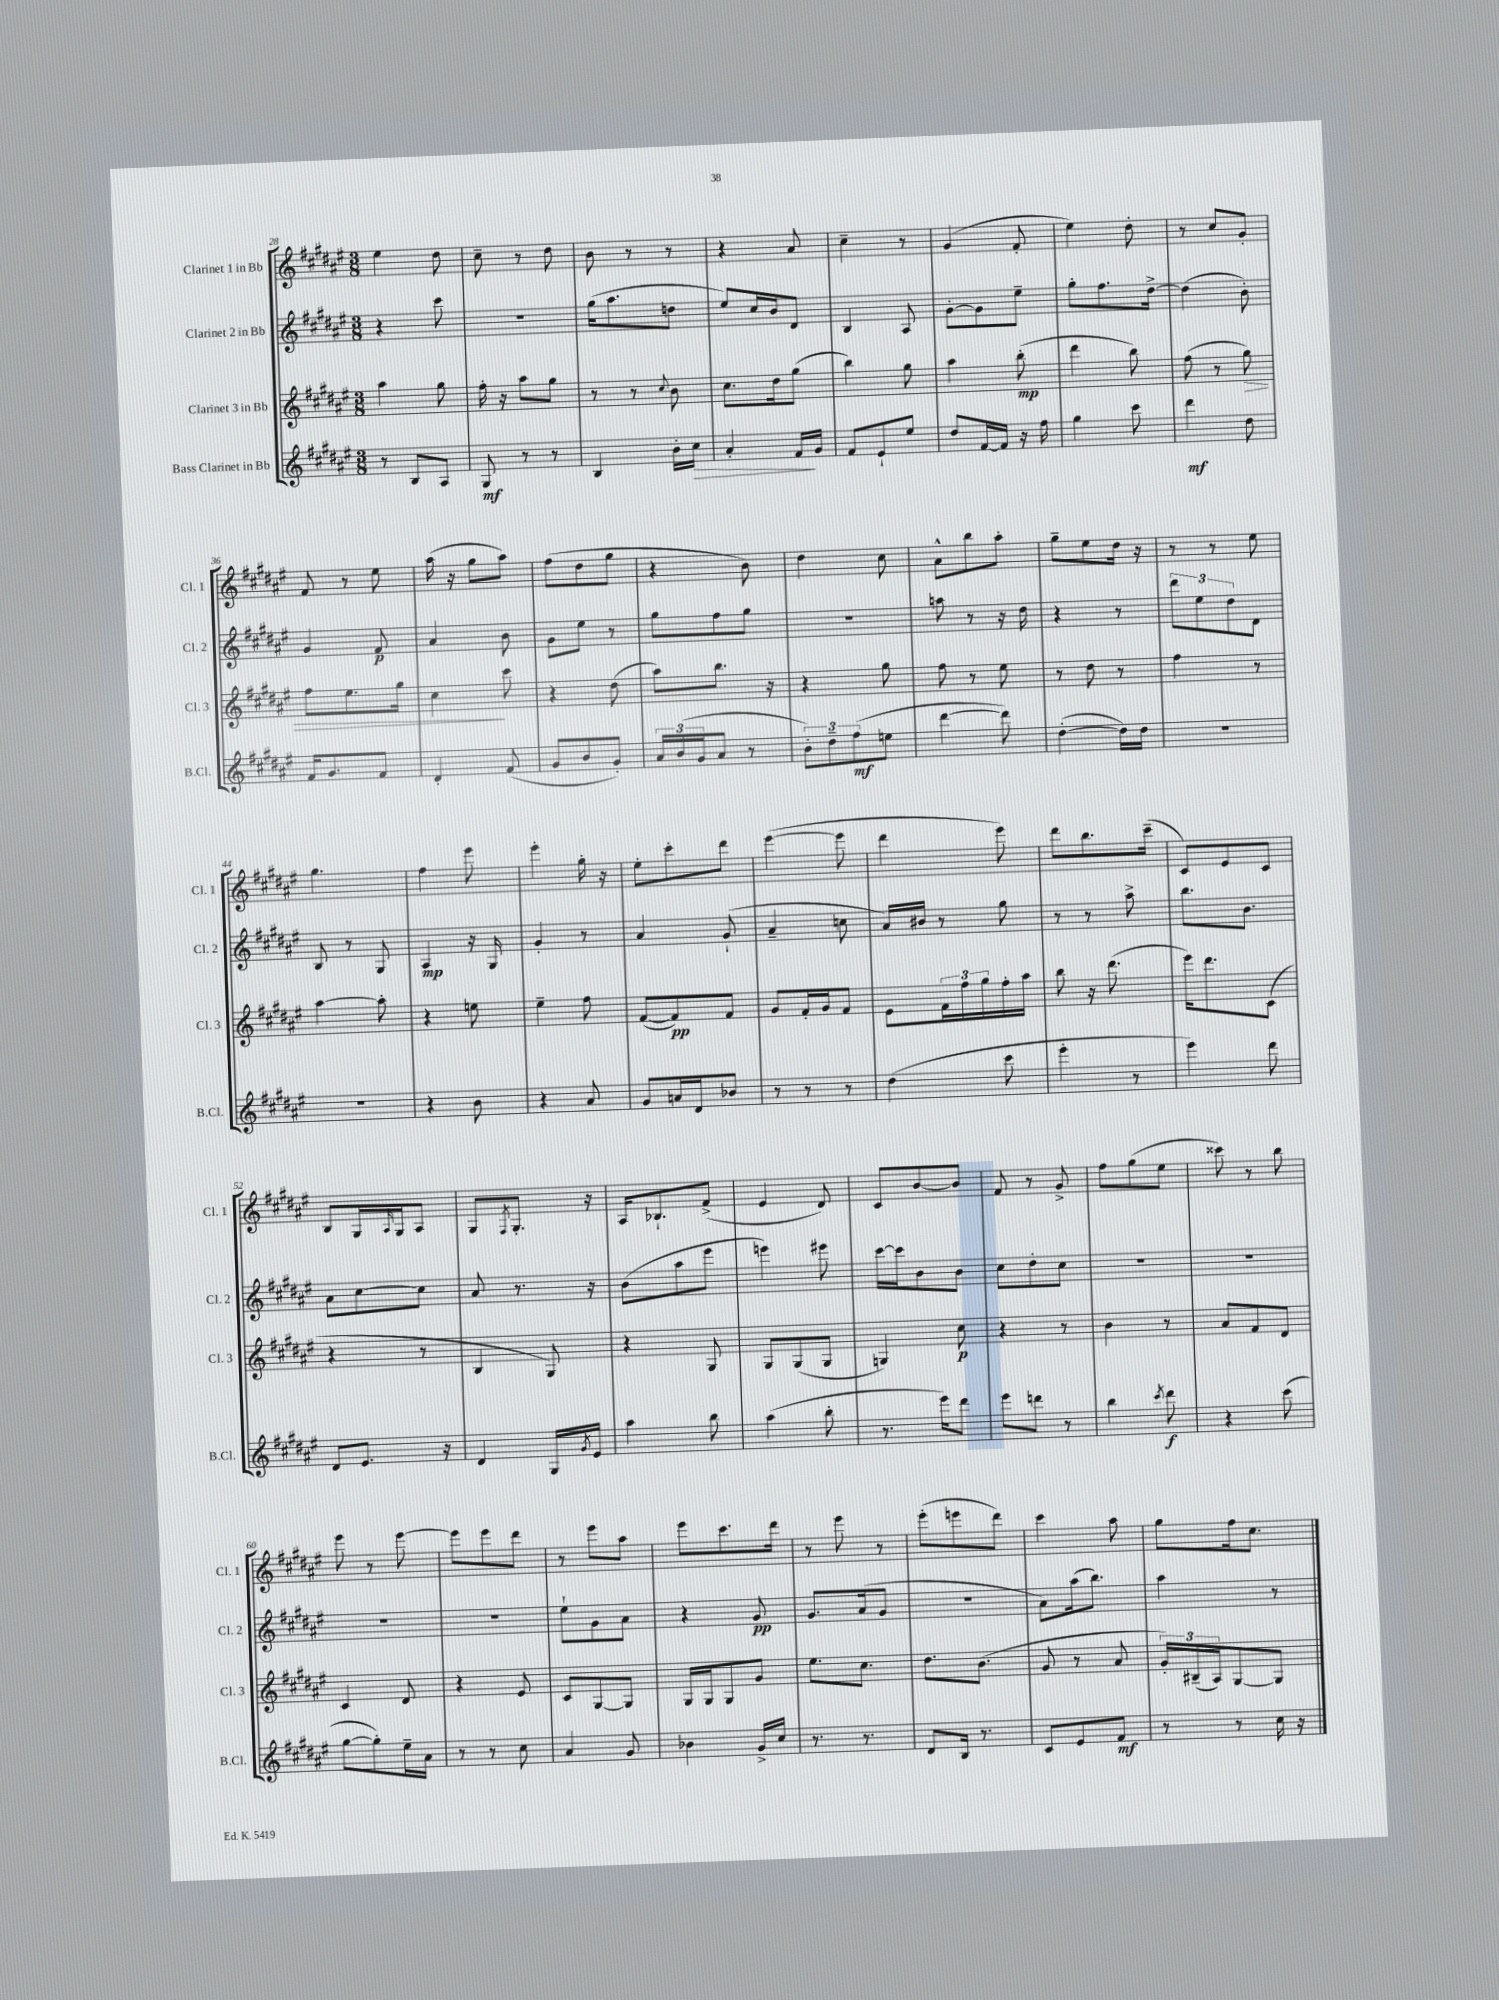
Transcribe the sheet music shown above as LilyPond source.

<<
\new StaffGroup <<
\new Staff = "s0" \with { instrumentName = "Clarinet 1 in Bb" shortInstrumentName = "Cl. 1" } {
    \clef treble \key fis \major \numericTimeSignature \time 3/8
    eis''4 dis''8 |
    cis''8-- r8 dis''8 |
    b'8 r8 r8 |
    r4 ais'8 |
    cis''4-- r8 |
    gis'4( fis'8-. |
    eis''4) dis''8-. |
    r8 cis''8 gis'8-. |
    fis'8 r8 eis''8 |
    ais''16( r16 gis''8 ais''8) |
    fis''8( dis''8 gis''8 |
    r4 b'8) |
    dis''4 cis''8 |
    ais'8-^ b''8 ais''8-. |
    gis''8-- eis''8 dis''16 r16 |
    r8 r8 eis''8 |
    gis''4. |
    fis''4 eis'''8 |
    eis'''4-. gis''16-. r16 |
    eis''8-. cis'''8-. dis'''8 |
    eis'''4~( eis'''8 |
    dis'''4 eis'''8) |
    dis'''8 b''8. cis'''16--( |
    cis'8) eis'8 cis'8 |
    b8 gis16 \grace { ais16 } gis16 ais8 |
    gis8 \acciaccatura { fis8 } gis8.-. r16 |
    ais16 bes8.-! fis'8->( |
    eis'4 dis'8) |
    cis'8 b'8~ b'8 |
    fis'8 r8 gis'8-> |
    fis''8 gis''8( eis''8 |
    cisis'''8) r8 b''8 |
    eis'''8 r8 eis'''8~ |
    eis'''8 eis'''8 dis'''8 |
    r8 eis'''8 ais''8 |
    eis'''8 cis'''8. dis'''16 |
    r8 eis'''8 r8 |
    eis'''8-.( e'''8 dis'''8) |
    cis'''4 ais''8 |
    gis''8 fis''16 cis''8. \bar "|." |
}
\new Staff = "s1" \with { instrumentName = "Clarinet 2 in Bb" shortInstrumentName = "Cl. 2" } {
    \clef treble \key fis \major \numericTimeSignature \time 3/8
    r4 cis'''8 |
    R4. |
    gis''16( ais''8. d''8 |
    eis''8) cis''16 b'16 dis'8 |
    b4 ais8 |
    gis'8~-. gis'8 eis''8-- |
    gis''8-. fis''8. dis''16~-> |
    dis''4( b'8-.) |
    gis'4 fis'8\p |
    ais'4 b'8 |
    gis'8 eis''8 r8 |
    gis''8 fis''8 gis''8 |
    R4. |
    a''8 r8 r16 dis''16 |
    r4 r8 |
    \tuplet 3/2 { dis'''8 eis''8 dis''8 } dis'8 |
    b8 r8 gis8 |
    ais4\mp r16 gis16 |
    gis'4-. r8 |
    ais'4 gis'8-!( |
    ais'4-- c''8 |
    ais'16) bis'16 r8 gis''8 |
    r8 r8 ais''8-> |
    b''8. b'8. |
    ais'8 cis''8~ cis''8 |
    ais'8 r8. r16 |
    b'8( ais''8 eis'''8 |
    e'''4) eis'''8 |
    cis'''16~ cis'''16 b'8 b'8 |
    cis''8 dis''8-. cis''8 |
    R4. |
    R4. |
    R4. |
    R4. |
    eis''8-! gis'8 ais'8 |
    r4 gis'8\pp |
    gis'8. ais'16( gis'8 |
    r4. |
    ais'8) ais''16( b''8.) |
    ais''4 r8 \bar "|." |
}
\new Staff = "s2" \with { instrumentName = "Clarinet 3 in Bb" shortInstrumentName = "Cl. 3" } {
    \clef treble \key fis \major \numericTimeSignature \time 3/8
    ais''4 gis''8 |
    fis''16-. r16 ais''8 gis''8 |
    r8 r8 \appoggiatura { cis''8 } b'8 |
    cis''8. dis''16 gis''8( |
    b''4) gis''8 |
    ais''4 b''8-.\mp( |
    dis'''4 b''8) |
    fis''8( r8 gis''8\>) |
    fis''8 eis''8. gis''16 |
    cis''4\! cis'''8 |
    r4 dis''8( |
    ais''8) b''8. r16 |
    r4 gis''8 |
    fis''8 r8 eis''8 |
    r8 dis''8 r8 |
    fis''4 r8 |
    ais''4~ ais''8-. |
    r4 e''8 |
    eis''4-- fis''8 |
    fis'8~( fis'8\pp) fis'8 |
    gis'8 fis'16-. gis'16 fis'8 |
    eis'8 \tuplet 3/2 { fis'16 fis''16 gis''16 } fis''16-. ais''16 |
    b''8 r16 dis'''8.( |
    eis'''16) dis'''8. cis'8( |
    r4 r8 |
    b4 gis8) |
    r4 gis8 |
    gis8 gis8( gis8 |
    g4) cis''8\p |
    r4 r8 |
    b'4 r8 |
    ais'8 fis'8 dis'8 |
    cis'4 dis'8 |
    r4 eis'8 |
    cis'8 gis8~ gis8 |
    gis16 gis16 gis8 gis'8 |
    eis''8. cis''8. |
    dis''8. b'8.( |
    gis'8 r8 ais'8 |
    \tuplet 3/2 { gis'16-.) bis16--( ais16) } gis8~ gis8 \bar "|." |
}
\new Staff = "s3" \with { instrumentName = "Bass Clarinet in Bb" shortInstrumentName = "B.Cl." } {
    \clef treble \key fis \major \numericTimeSignature \time 3/8
    r8 b8 ais8 |
    gis8\mf r8 r8 |
    b4 b'16-. cis''16\> |
    ais'4-. fis'16\! gis'16 |
    fis'8 eis'8-! eis''8 |
    dis''8 fis'16~ fis'16 r16 fis''16 |
    gis''4 cis'''8 |
    dis'''4\mf dis''8 |
    fis'16 gis'8. fis'8 |
    dis'4-. fis'8( |
    gis'8 b'8 gis'8-.) |
    \tuplet 3/2 { ais'16 b'16( gis'16 } ais'8 r8 |
    \tuplet 3/2 { b'8-.) dis''8-- fis''8\mf( } e''8 |
    dis'''4~ dis'''8) |
    dis''4~-.( dis''16) dis''16 |
    R4. |
    R4. |
    r4 b'8 |
    r4 ais'8 |
    gis'8 a'16 dis'16 bes'8 |
    r8 r8 r8 |
    dis''4( cis'''8 |
    eis'''4-. r8 |
    eis'''4) dis'''8 |
    dis'8 eis'8. r16 |
    dis'4 gis16 \acciaccatura { gis'8 } eis'16 |
    ais''4 b''8 |
    ais''4( b''8-. |
    r8. eis'''16) dis'''8 |
    eis'''8 d'''8 r8 |
    b''4 \acciaccatura { cis'''8 } dis'''8\f |
    r4 cis'''8( |
    gis''8~ gis''8-.) eis''16-- ais'16 |
    r8 r8 cis''8 |
    ais'4 gis'8 |
    bes'4 gis'16-> cis''16 |
    r8. r8. |
    dis'8 b16 r8. |
    cis'8 eis'8 fis'8\mf |
    r8 r8 cis''16 r16 \bar "|." |
}
>>
>>
\layout { \context { \Score currentBarNumber = #28 } }
